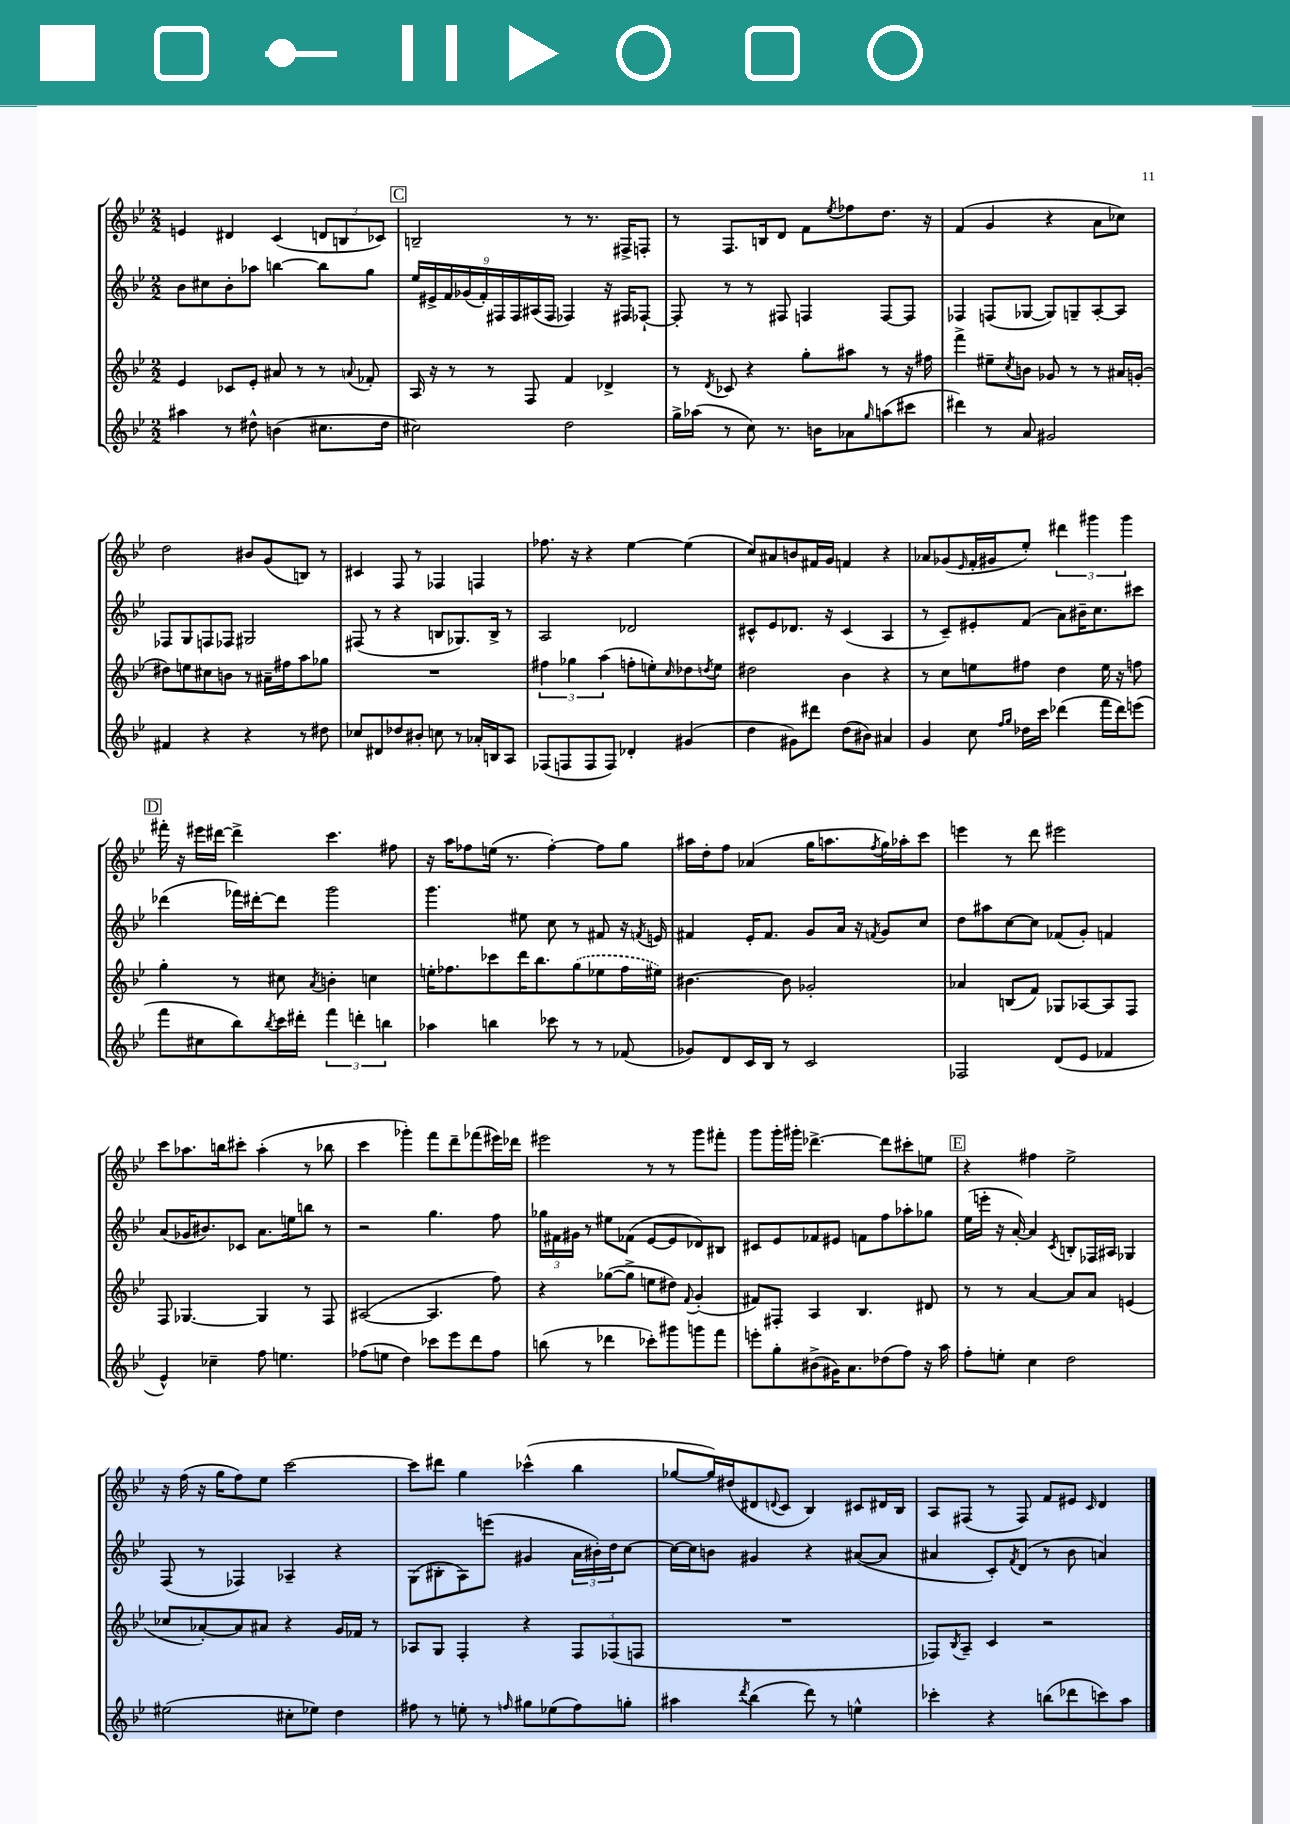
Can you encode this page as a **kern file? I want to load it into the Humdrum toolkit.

**kern	**kern	**kern	**kern
*part4	*part3	*part2	*part1
*staff4	*staff3	*staff2	*staff1
*clefG2	*clefG2	*clefG2	*clefG2
*k[b-e-]	*k[b-e-]	*k[b-e-]	*k[b-e-]
*M2/2	*M2/2	*M2/2	*M2/2
=19	=19	=19	=19
4aa#X\	4e-/	8b-\L	4en/
.	.	8cc#X\	.
8r	8c-X/L	8b-'\	4d#X/
8dd#X^^\	8e-'/J	8aa-X\J	.
(4bn\	8a#X/	[4bbn\	(4c/
.	8r	.	.
8.cc#X\L	8r	8bb\L]	12dn/L
.	.	.	12Bn/
.	8qqan/	.	.
.	8f-X'/	8gg\J	.
.	.	.	12c-X/J)
16dd#\Jk	.	.	.
!!LO:REH:place=s1:t=C
=20	=20	=20	=20
2cc#X\)	16A/	18ee-/LL	2Bn~/
.	.	18e#X^/	.
.	16r	.	.
.	.	18f/	.
.	8r	.	.
.	.	(18g-X/	.
.	.	18f'/)	.
.	8r	.	.
.	.	18F#X/	.
.	.	18F#/	.
.	8F/	.	.
.	.	(18A#X/	.
.	.	18F#/JJ	.
2dd\	4f/	4F-X/)	8r
.	.	.	8.r
.	4d-X^/	16r	.
.	.	16F#X/KL	16F#X^/KL
.	.	[8F-X`/J	8Fn'/J
=21	=21	=21	=21
16gg^\LL	8r	8F-'/]	8r
(16aa-X\JJ	.	.	.
.	8qd/	.	.
8r	8c-X/	8r	8.F/L
8cc\)	4r	8r	.
.	.	.	16Bn/k
8.r	.	8F#X/	8d/J
.	8gg'\L	4Fn/	8f\L
16bn\KL	.	.	.
.	.	.	8qee-/
8a-X\	8aa#X\J	.	8ff-X\
16qqgg/	.	.	.
(8aan\	8r	[8F/L	8.dd\J
8ccc#X\J	16r	8F/J]	.
.	16ff#X\	.	16r
=22	=22	=22	=22
4ddd#X\)	4fff^\	4F-X/	(4f/
8r	8ee#X~\L	(8Fn/L	4g/
.	8qcc/	.	.
8a/	8bn\J	[8G-X/J	.
2g#X/	8g-X/	8G-/L])	4r
.	8r	8Gn~/	.
.	8r	[8A'/	8a\L
.	16a#X/LL	8A/J]	8cc-X\J)
.	(16gn'/JJ	.	.
!!LO:LB:g=z
=23	=23	=23	=23
4f#X/	8dd#X\L)	8F-X/L	2dd\
.	8een\	8G/	.
4r	8cc#X\	8Fn/	.
.	8bn\J	8F-X/J	.
4r	8r	2G#X/	8b#X/L
.	16a#X~\LL	.	(8g/
.	16ff#X\J	.	.
8r	8aa\	.	8Bn/J)
8dd#X\	8gg-X\J	.	8r
=24	=24	=24	=24
8cc-X/L	1r	(8F#X/	4c#X/
8d#X/	.	8r	.
8dd-X/	.	4r	8F/
8b#X'/J	.	.	8r
8ccn\	.	8Bn/L	4F-X/
8r	.	8.G-X/)	.
16a-X'/LL	.	.	4Fn/
16Bn/J	.	16B^/Jk	.
8A/J	.	8r	.
=25	=25	=25	=25
(8F-X/L	6ff#X\	2A/	8.ff-X\
8Fn/	.	.	.
.	6gg-X\	.	.
.	.	.	16r
8F/	.	.	4r
.	(6aa\	.	.
8F/J)	.	.	.
4d-X'/	8ffn'\L	2d-X/	[4ee-\
.	8een'\)	.	.
.	16qqcc/	.	.
(4g#X/	8dd-X\	.	(4ee-\]
.	8qddn/	.	.
.	8ee\J	.	.
=26	=26	=26	=26
4dd\	2dd#X\	8c#X^^/L	8cc/L)
.	.	8e-/	8a#X/
8g#X\L)	.	8.d-X/J	8bn/
8ddd#X\J	.	.	16f#X/L
.	.	16r	16g/JJ
(8dd\L	4b-\	(4c#/	4fn/
8b#X\J)	.	.	.
4a#X/	4r	4A/	4r
=27	=27	=27	=27
4g/	8r	8r	8a-X/L
.	8cc\L	8c~/L)	(8g-X/
.	.	.	16qqe-/
8cc\	8een\	8e#X'/	16f'/L
.	.	.	16g#X/J
16qqff/LL	.	.	.
16qqgg/JJ	.	.	.
16dd-X\LL	8ff#X\J	(8f/J	8ee-'/J)
16ccc\JJ	.	.	.
(4ddd-X\	4dd\	8a\L)	6ddd#X\
.	.	16b#X~\K	.
.	.	.	6ggg#X\
.	.	8.cc\	.
16fff\LL	16ee\	.	.
16ddd-\J)	16r	.	.
.	.	.	6ggg#\
(8eeen\J	8ffn\	8ccc#X\J	.
!!LO:LB:g=z
!!LO:REH:place=s1:t=D
=28	=28	=28	=28
8fff\L	4gg'\	(4ddd-X\	16fff#X'\
.	.	.	16r
8cc#X\	.	.	16eee#X\LL
.	.	.	[16ddd#X\JJ
8bb-\)	8r	16fff-X\LL)	4ddd#^\]
.	.	[16ddd#X'\J	.
8qbb-/	.	.	.
16ccc\L	8cc#X\	8ddd#\J]	.
16ddd#X'\JJ	.	.	.
.	8qa/	.	.
6fff\	4bn'\	2ggg\	4.ccc\
6dddn'\	.	.	.
.	4ccn\	.	.
6bbn\	.	.	.
.	.	.	8ff#X\
=29	=29	=29	=29
4aa-X\	16een'\KL	4.ggg\	16r
.	8.ff-X\	.	16aa\KL
.	.	.	8ff-X\
4bbn\	8ccc-X\	.	(16een\Jk
.	.	.	8.r
.	16ddd\K	8ee#X\	.
.	8.bb-\	.	.
8ccc-X\	.	8cc\	[4ff-'\)
8r	(8gg\	8r	.
8r	8ee-X\	8f#X/	8ff-\L]
(8f-X/	16ff-\L	16r	8gg\J
.	.	8qfn/	.
.	16ee#X\JJ)	16en/	.
=30	=30	=30	=30
8g-X/L)	[4.b#X\	4f#X/	16aa#X\LL
.	.	.	16dd'\J
8d/	.	.	8ff\J
16c/L	.	16e-'/KL	(4a-X/
16B-/JJ	.	8.f#/J	.
8r	8b#\]	.	.
2c/	2g-X'/	8g/L	16gg\KL
.	.	.	8.aan\
.	.	16a/Jk	.
.	.	16r	.
.	.	8qfn/	8qff/
.	.	8g/L	16gg\L)
.	.	.	16aa-X'\J
.	.	8cc/J	8ccc\J
=31	=31	=31	=31
2F-X/	4a-X/	8dd\L	4eeen\
.	.	8aa#X\	.
.	(8Bn/L	[8cc\	8r
.	8f/J)	8cc\J]	8ddd\
(8d/L	8G-X/L	(8f-X/L	2eee#X\
8e-/J	[8A-X/	8g'/J)	.
4f-X/	8A-/]	4fn/	.
.	8F/J	.	.
!!LO:LB:g=z
=32	=32	=32	=32
4e-^^/)	8F/	(8a/L	8ccc\L
.	[4.G-X/	16g-X/K	8.aa-X\
.	.	8.b#X/)	.
4cc-X~\	.	.	.
.	.	.	16bbn\k
.	.	8c-X/J	8ccc#X'\J
8ff\	4G-/]	8.a\L	(4aa-'\
4.een\	.	.	.
.	.	16een\k	.
.	8r	8bbn\J	8r
.	8F/	8r	8bb-X\
=33	=33	=33	=33
(8ff-X\L	([2A#X/	2r	4ccc\
8een\J	.	.	.
4dd\)	.	.	4ggg-X'\)
8ccc-X\L	4.A#/]	4.gg\	8fff\L
8eee-\	.	.	8ddd~\
8ddd\	.	.	(8fff-X\
8ff-\J	8ff\)	8ff\	16eee#X\L)
.	.	.	16ddd-X\JJ
=34	=34	=34	=34
(8bbn\	4r	24gg-X\LL	2eee#X\
.	.	24f#X\	.
.	.	24g#X\JJ	.
8r	.	8r	.
4ddd-X\	([8gg-X\L	8ee#X\L	.
.	8gg-^\J]	(8f-X\J	.
8ccc-X'\L)	8een\L	[8e-/L	8r
8ggg#X\	8dd#X\J)	8e-/]	8r
.	8qqf/	.	.
8gggn\	(4g'/	8d-X/)	8ggg\L
8fff\J	.	8B#X/J	8fff#X'\J
=35	=35	=35	=35
8eeen'\L	8f#X/L)	8c#X/L	8ggg\L
8gg'\	8F#X'/J	8e-/	16ggg'\L
.	.	.	16ggg#X'\JJ
(8b#X^\	4A/	8f-X/	[4.ddd-X^\
16g#X\K)	.	8e#X/J	.
8.a\	.	.	.
.	4.B-/	8fn\L	.
(8dd-X\	.	8ff\	8ddd-\L]
8ff\J)	.	8aa-X'\	8ccc#X'\
16r	8d#X/	8gg-X\J	8een\J
16aa\	.	.	.
!!LO:REH:place=s1:t=E
=36	=36	=36	=36
8ff'\L	8r	(16ee-\LL	4r
.	.	16eeen'\JJ	.
8een'\J	8r	16r	.
.	.	[16a'/)	.
4cc\	[4a/	4a/]	4ff#X\
.	.	8qc/	.
2dd\	8a/L]	8Bn'/L	2ee-^\
.	8a/J	16F-X/L	.
.	.	16A#X/JJ	.
.	(4en/	4G-X/	.
!!LO:LB:g=z
=37	=37	=37	=37
(2ee#X\	8cc-X/L	(8F/	16r
.	.	.	(16ff\
.	[8a-X'/)	8r	16r
.	.	.	16gg\KL
.	8a-/]	4F-X/)	8ff\)
.	8a#X/J	.	8ee-\J
8cc#X'\L	4r	4A-X~/	[2ccc\
8ee-X\J)	.	.	.
4dd\	16g/LL	4r	.
.	16f-X/JJ	.	.
.	8r	.	.
=38	=38	=38	=38
8ff#X\	8A-X/L	(8G\L	8ccc\L]
8r	8G/J	8B#X'\	8ddd#X\J
8een'\	4F'/	8A\)	4gg\
8r	.	(8eeen\J	.
16qqffn/	.	.	.
8gg#X\L	4r	4g#X/	(4ccc-X^^\
(8ee-X\	.	.	.
8ff\)	12F/L	24a\LL	4bb-\
.	.	24b#X'\)	.
.	(12F-X/	24dd\J	.
8ggn'\J	.	[8cc\J	.
.	12Fn/J	.	.
=39	=39	=39	=39
4aa#X\	1r	16cc\LL_	[8gg-X/L
.	.	16cc\J]	.
.	.	8bn\J	16gg-/L])
.	.	.	(16dd#X/J
8qddd/	.	.	.
(4bb-\	.	4g#X/	8d#X/
.	.	.	8qqdn/
.	.	.	8c/J
8ddd\)	.	4r	4B-/)
8r	.	.	.
4een^^\	.	([8a#X/L	8c#X/L
.	.	8a#/J]	16d#X/L
.	.	.	16B-/JJ
=40	=40	=40	=40
4ccc-X'\	8F-X/L)	4a#X/	8A/L
.	8qB-/	.	.
.	8A~/J	.	(8F#X/J
4r	4c/	8c'/L)	8r
.	.	8qf/	.
.	.	(8d/J	8F#/)
(8bbn\L	2r	8r	8f/L
8ddd-X\	.	8b-\	8e#X/J
.	.	.	16qqc/
8cccn\)	.	4an/)	4d/
8aa\J	.	.	.
==	==	==	==
*-	*-	*-	*-
